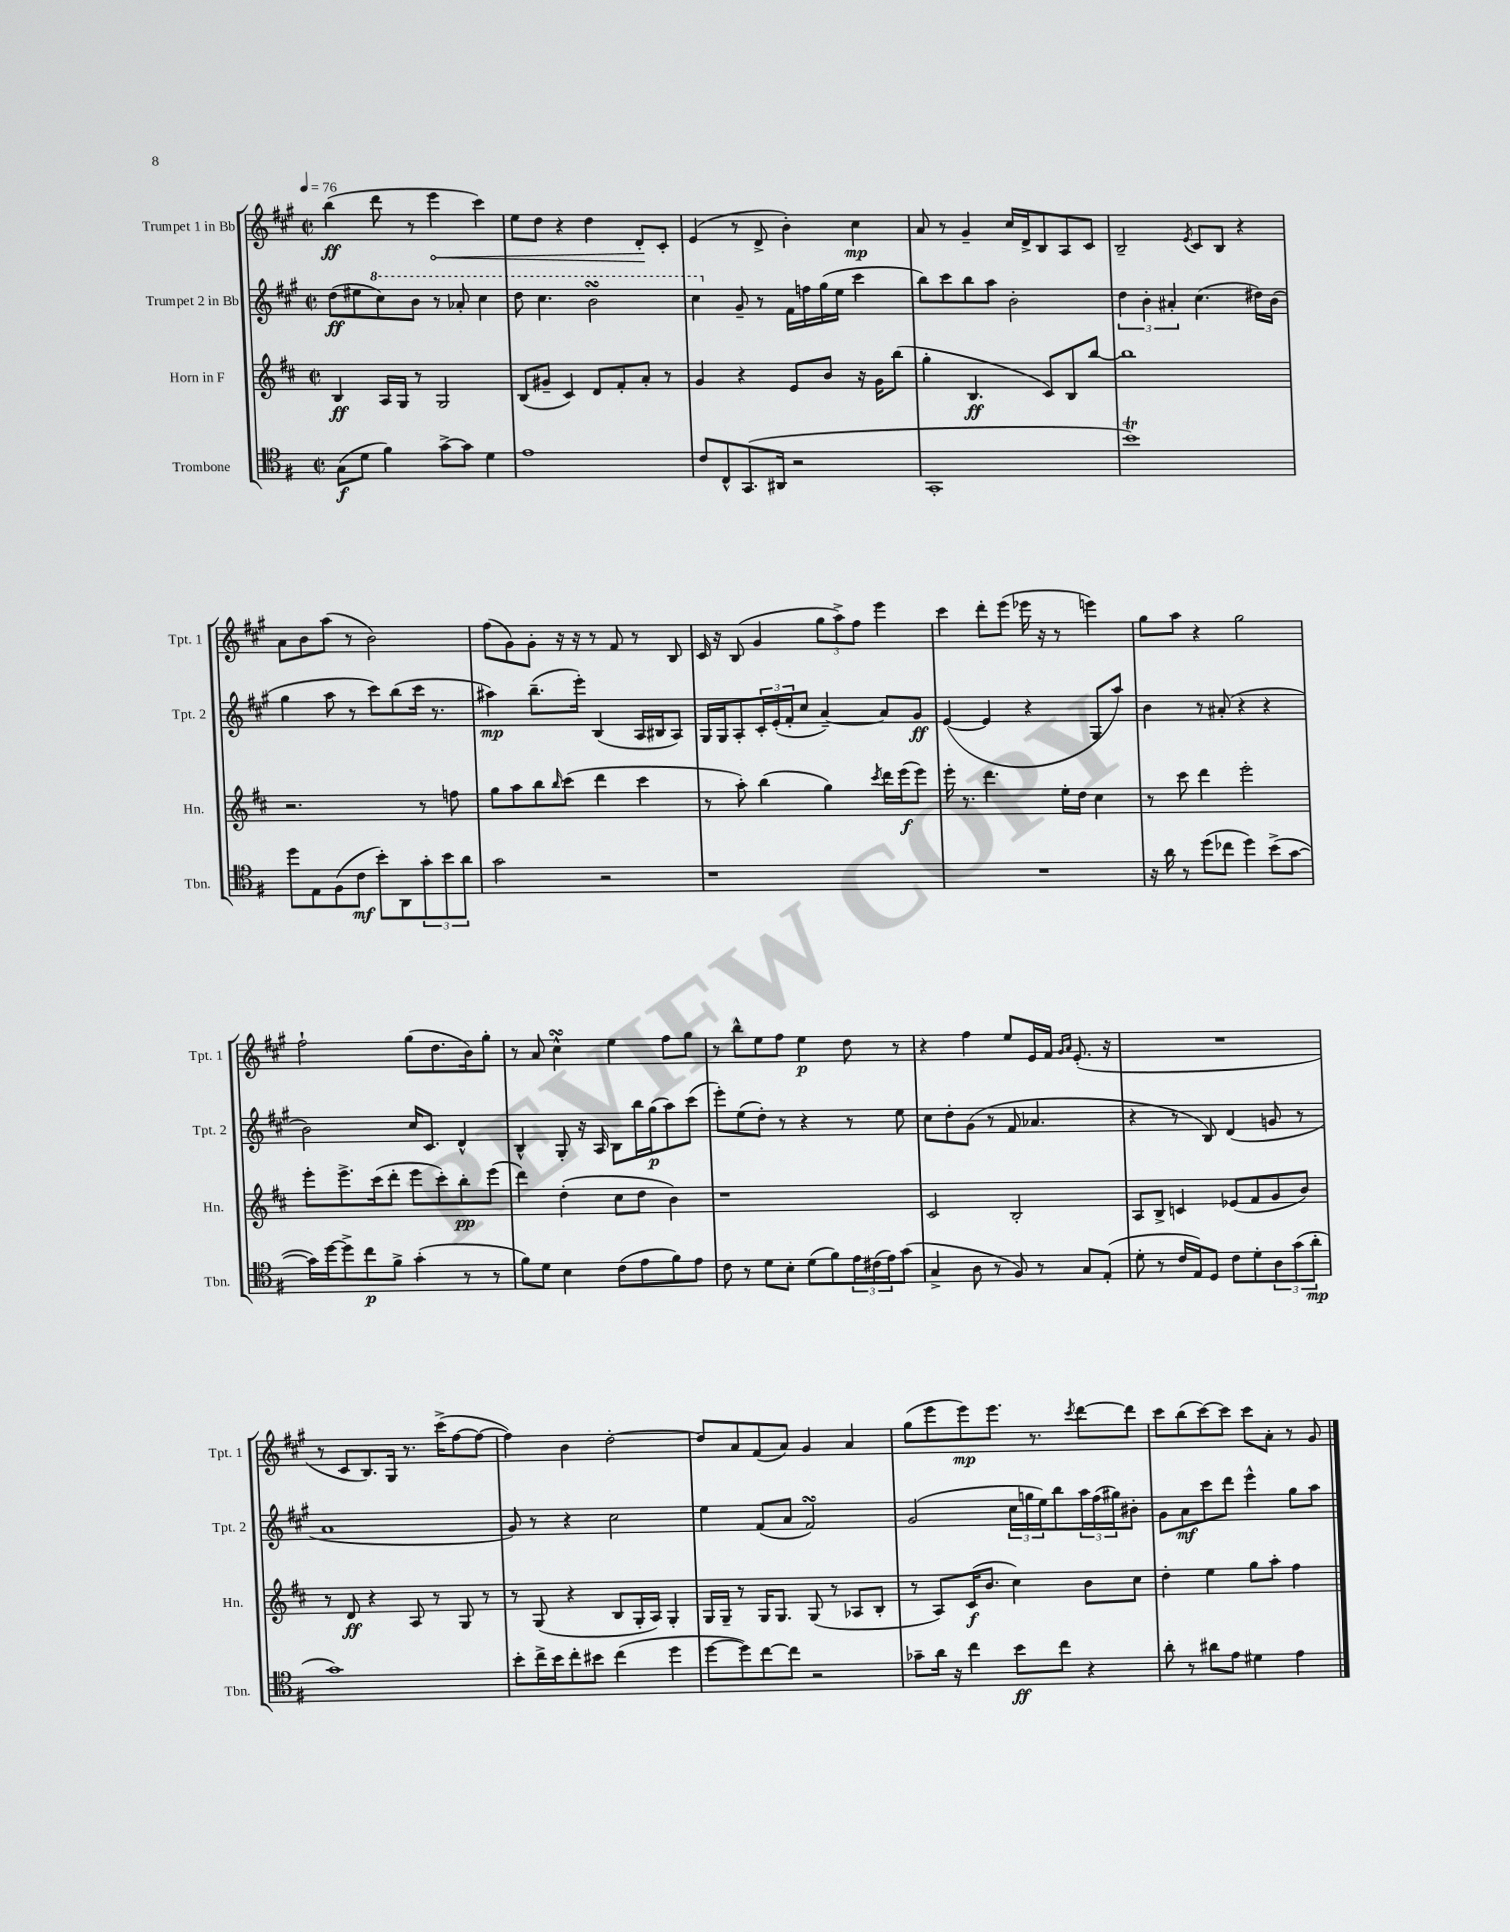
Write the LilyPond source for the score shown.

<<
\new StaffGroup <<
\new Staff = "s0" \with { instrumentName = "Trumpet 1 in Bb" shortInstrumentName = "Tpt. 1" } {
    \clef treble \key a \major \defaultTimeSignature \time 2/2 \tempo 4 = 76
    b''4\ff( d'''8 r8 \once \override Hairpin.circled-tip = ##t e'''4\< cis'''4) |
    e''8 d''8 r4 d''4 d'8-.\! cis'8-. |
    e'4( r8 d'8-> b'4-.) cis''4\mp |
    a'8 r8 gis'4-- cis''16 d'16-> b8 a8 cis'8 |
    b2-- \acciaccatura { e'8 } cis'8 b8 r4 |
    a'8 b'8 a''8( r8 b'2) |
    fis''8( gis'8) gis'8-. r16 r16 r8 fis'8 r8 b8 |
    cis'16 r16 b8( gis'4 \tuplet 3/2 { gis''8 a''8->) fis''8 } e'''4 |
    cis'''4 d'''8-. e'''8( ees'''16 r16 r8 e'''4) |
    gis''8 a''8 r4 gis''2 |
    fis''2-! gis''8( d''8. b'16) gis''8-. |
    r8 a'8 cis''4-^\turn e''4 fis''8 gis''8 |
    r8 b''8-^ e''8 fis''8 e''4\p d''8 r8 |
    r4 fis''4 e''8 e'16 fis'16 \grace { gis'16 a'16 } e'8.-.( r16 |
    R1 |
    r8 cis'8 b8.) gis16 r8. cis'''16->( fis''8~ fis''8~ |
    fis''4) b'4 d''2~-. |
    d''8 a'8 fis'8( a'8) gis'4 a'4 |
    gis''8( e'''8 e'''8\mp) e'''8. r8. \acciaccatura { cis'''8 } d'''8~ d'''8 |
    cis'''8 b''8( cis'''8~) cis'''8 cis'''8 a'8-. r8 gis'8 \bar "|." |
}
\new Staff = "s1" \with { instrumentName = "Trumpet 2 in Bb" shortInstrumentName = "Tpt. 2" } {
    \clef treble \key a \major \defaultTimeSignature \time 2/2
    d''8\ff( eis''8 \ottava #1 cis'''8) b''8 r8 aes''8-. cis'''4 |
    d'''8 cis'''4. b''2\turn |
    cis'''4 \ottava #0 gis'8-- r8 fis'16 f''16 gis''16( e''16 cis'''4 |
    b''8) cis'''8 b''8 a''8 b'2-. |
    \tuplet 3/2 { d''4 b'4-. ais'4-. } cis''4.( dis''16) b'16( |
    gis''4 a''8 r8 cis'''8) b''8( cis'''16 r8. |
    ais''4\mp) b''8.--( e'''16-.) b4( a16 bis16 a8) |
    gis16 gis16 a8-. \tuplet 3/2 { cis'16-. e'16-.( fis'16-. } cis''8 a'4~--) a'8 gis'8\ff |
    e'4~( e'4 r4 gis8 a''8) |
    b'4 r8 ais'8-.( r4 r4 |
    b'2) cis''16 cis'8. d'4-^ |
    b4-^ gis8-. r16 a16 b8 b''16 gis''16\p( a''8) cis'''8( |
    e'''8-.) e''8( d''8-.) r8 r4 r8 e''8 |
    cis''8 d''8-. gis'8( r8 fis'8 aes'4. |
    r4 r8 b8) d'4( g'8 r8 |
    a'1 |
    gis'8) r8 r4 cis''2 |
    e''4 fis'8( a'8 fis'2\turn) |
    gis'2( \tuplet 3/2 { cis''16 g''16 e''16) } b''8 \tuplet 3/2 { a''16 fis''16( gis''16) } bis'8-. |
    gis'8 a'8\mf cis'''8 d'''8 e'''4-^ gis''8 a''8 \bar "|." |
}
\new Staff = "s2" \with { instrumentName = "Horn in F" shortInstrumentName = "Hn." } {
    \clef treble \key d \major \defaultTimeSignature \time 2/2
    b4\ff a16 g16 r8 g2 |
    b8( gis'8-- cis'4) d'8 fis'8-. a'8-. r8 |
    g'4 r4 e'8 b'8 r16 g'16 b''8( |
    g''4-. b4.\ff cis'8) b8 b''8~ |
    b''1 |
    r2. r8 f''8 |
    g''8 a''8 b''8 \grace { b''16 } cis'''8( d'''4 cis'''4 |
    r8 a''8-.) b''4( g''4) \acciaccatura { cis'''8 } d'''16 e'''16\f( e'''8) |
    e'''16-. r8. d'''4. e''16-. d''16 cis''4 |
    r8 cis'''8 d'''4 e'''2-. |
    e'''8-. e'''8.-> cis'''16( d'''8-. e'''8 cis'''8-.) b''8-.\pp e'''8( |
    d'''4) d''4-.( cis''8 d''8 b'4) |
    r1 |
    cis'2 b2-. |
    a8 b8-> c'4 ees'8( fis'8 g'8 b'8) |
    r8 d'8\ff r4 a8 r8 g8 r8 |
    r8 g8( r4 b8 g16-. a16) g4-. |
    g16 g16-- r8 g16 g8. g8( r8 aes8 b8-. |
    r8 a8) cis'16\f( b'8. cis''4) b'8 cis''8 |
    d''4-. e''4 g''8 a''8-. fis''4 \bar "|." |
}
\new Staff = "s3" \with { instrumentName = "Trombone" shortInstrumentName = "Tbn." } {
    \clef tenor \key g \major \defaultTimeSignature \time 2/2
    g8\f( d'8 fis'4) g'8~-> g'8 d'4 |
    e'1 |
    c'8 c8-^ g,8.( ais,16 r2 |
    g,1-. |
    b'1\trill) |
    d''8 e8 fis8( c'8\mf b'8-.) a,8 \tuplet 3/2 { g'8-. b'8 a'8 } |
    g'2 r2 |
    r1 |
    R1 |
    r16 a'16 r8 d''8( ces''8 d''4) b'8->( g'8~ |
    g'16) d''16~ d''8-> c''8\p fis'8-> g'4-.( r8 r8 |
    fis'8) d'8 b4 c'8( e'8 fis'8) e'8 |
    c'8 r8 d'8 b8-. d'8( fis'8) \tuplet 3/2 { e'16 cis'16( e'16) } g'8( |
    g4-> a8 r8 fis8) r8 g8 e8-.( |
    d'8-. r8 c'16 e16) d8 c'8 d'8-. \tuplet 3/2 { a8 g'8( a'8-.\mp } |
    g'1) |
    b'8-. c''16-> b'16 c''8-. bis'8 c''4( d''4 |
    d''8~ d''8) c''8~ c''8 r2 |
    ges'8-- a'16 r16 c''4 b'8\ff c''8 r4 |
    a'8-. r8 ais'8 e'8 dis'4 e'4 \bar "|." |
}
>>
>>
\layout { \context { \Score \remove "Bar_number_engraver" } }
